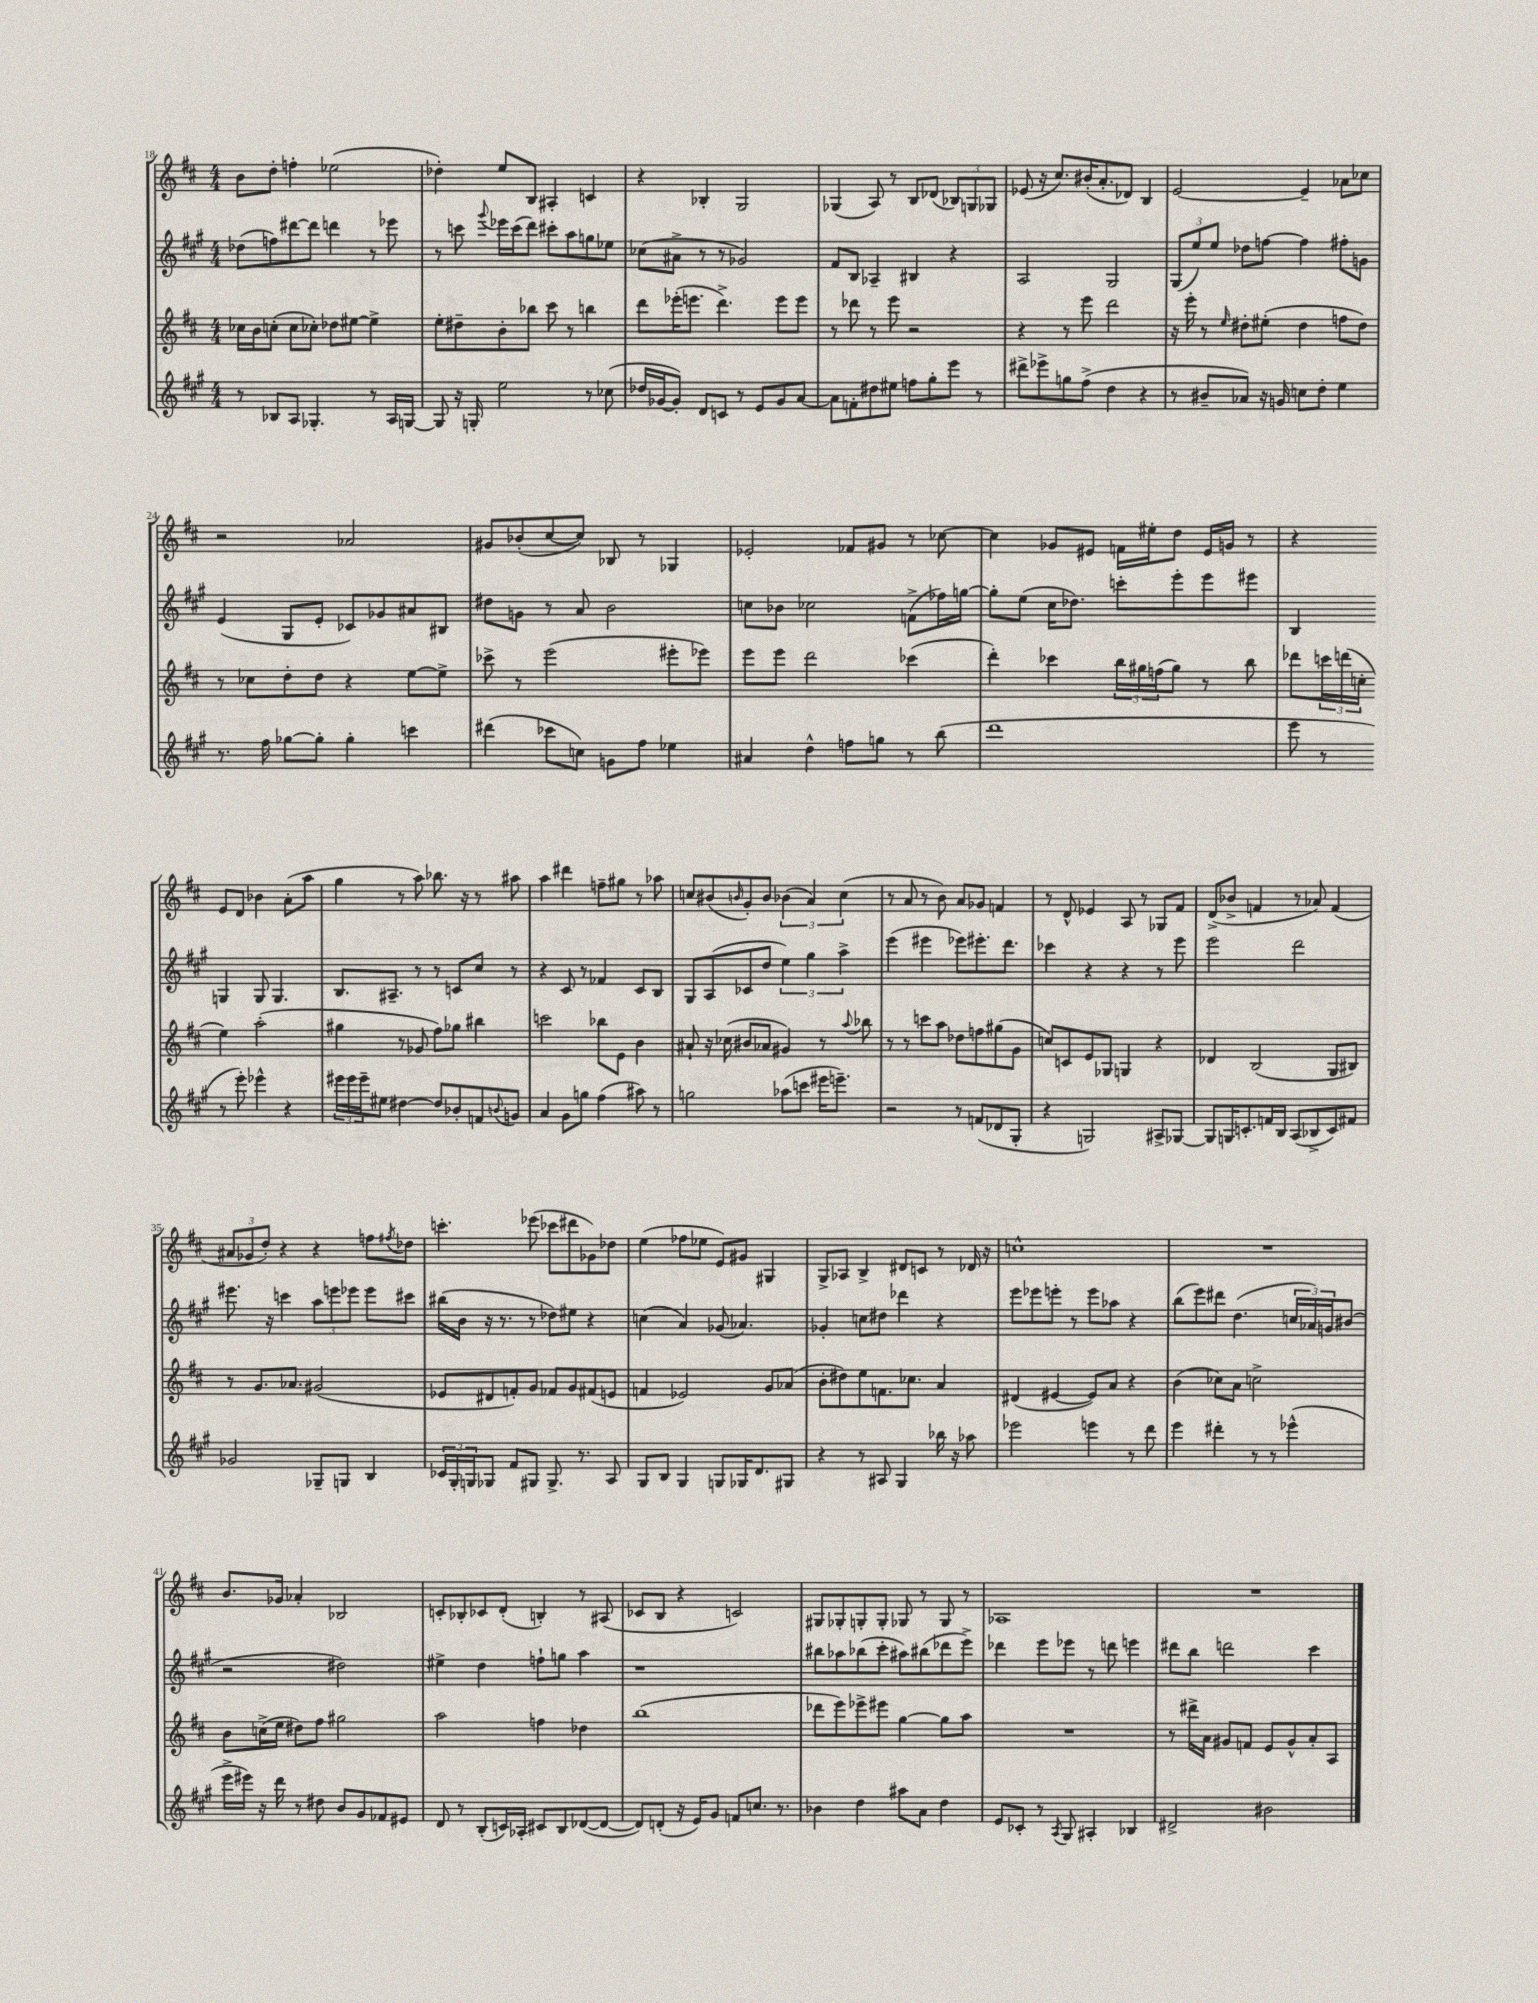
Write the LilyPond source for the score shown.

<<
\new StaffGroup <<
\new Staff = "s0" {
    \clef treble \key d \major \numericTimeSignature \time 4/4
    b'8 d''8-. f''4-. ees''2( |
    des''4-.) e''8 b8 ais4-. c'4 |
    r4 bes4-. g2 |
    ges4( a8) r8 b8 des'8( \tuplet 3/2 { bes8) g8 ges8 } |
    ees'8( r16 cis''8.) bis'16-.( a'8.-. des'8) b4 |
    e'2~ e'4-- aes'8 ces''8 |
    r2 aes'2 |
    gis'8 bes'8-.( cis''8~ cis''8) bes8 r8 ges4 |
    ees'2-. fes'8 gis'8 r8 ces''8~ |
    ces''4 ges'8 eis'8 f'16 eis''16-. d''8 eis'16 g'16 r8 |
    r4 e'8 d'8 bes'4 a'8-.( a''8 |
    g''4 r8 a''8) bes''8. r16 r8 ais''8 |
    a''4 dis'''4 f''8-- gis''8 r8 aes''8 |
    c''8 bis'8( \grace { b'16 } g'8-.) b'8 \tuplet 3/2 { bes'4( a'4) c''4( } |
    r8 a'8 r8 b'8) a'8 ges'8 f'4 |
    r8 d'8-^ ees'4 a8 r8 ges8 fis'8 |
    d'8->( bes'8-> f'4 r8 aes'8) f'4( |
    \tuplet 3/2 { ais'8 ges'8 d''8-.) } r4 r4 f''8 \acciaccatura { fis''8 } des''8 |
    c'''4.-. ees'''8( ces'''8 dis'''8 ges'8) des''8 |
    e''4( fes''8 ees''8 e'8) gis'8 gis4 |
    g8-> aes8 b4-> dis'8 c'8 r8 des'16 r16 |
    c''1-^ |
    R1 |
    b'8. ges'16 aes'4-. bes2 |
    c'8-. bes8-. ces'8 d'8-.( b4-.) r8 ais8( |
    ces'8 b8 r4 c'2) |
    gis8 ges8-. g8-. g8-. ges8 r8 ges8 r8 |
    aes1 |
    R1 \bar "|." |
}
\new Staff = "s1" {
    \clef treble \key a \major \numericTimeSignature \time 4/4
    des''8( f''8) dis'''8~ dis'''8 d'''4 r8 ees'''8 |
    r8 c'''8 \appoggiatura { gis'''8 } ees'''16 c'''16( d'''8) cis'''8-. a''8 g''8 ees''8 |
    ces''8( ais'8-> r8 r8 ges'2) |
    fis'8 b8 aes4-- bis4 r4 |
    a2 gis2 |
    \tuplet 3/2 { gis8( e''8) e''8 } des''8 f''8~ f''4 fis''8-. g'8 |
    e'4( gis8 e'8-. ces'8) ges'8 ais'8 bis8 |
    dis''8 g'8 r8 a'8 b'2 |
    c''8 bes'8 ces''2 f'8->( fes''16) g''16~ |
    g''8-. e''8( cis''16 des''8.) c'''8-. e'''8-. e'''8 eis'''8 |
    b4 g4 g8 g4. |
    b8. ais8.-- r8 r8 c'8 cis''8 r8 |
    r4 cis'8 r8 fes'4 cis'8 b8 |
    gis8 a8( ces'8 d''8 \tuplet 3/2 { e''4) gis''4 a''4-> } |
    e'''4( eis'''4 ees'''8) eis'''8.-. d'''8. |
    ces'''4 r4 r4 r8 e'''8 |
    e'''2 d'''2 |
    eis'''8. r16 c'''4 \tuplet 3/2 { a''8 e'''8 ees'''8 } ees'''8 cis'''8 |
    bis''16( b'16 r16 r8. r8 des''8) eis''8 r4 |
    c''4( a'4) ges'8( aes'4.) |
    ges'4-. c''8 dis''8 des'''4 r4 |
    e'''8 ees'''8 e'''8-. r8 e'''8 aes''8 r4 |
    b''8( e'''8) dis'''8 d''4.( \tuplet 3/2 { c''16 aes'16) g'16 } bis'8( |
    r2 dis''2) |
    eis''4-> d''4 f''8-! g''8 a''4 |
    r1 |
    bis''8 aes''8 bes''8( cis'''8-. ais''8) bis''8( des'''8 e'''8->) |
    des'''4 e'''8 ees'''8 r8 d'''8 e'''4 |
    dis'''8 b''8 d'''2 cis'''4 \bar "|." |
}
\new Staff = "s2" {
    \clef treble \key d \major \numericTimeSignature \time 4/4
    ces''16 b'16 c''8-.( c''8 ces''8-.) des''8 eis''8~ eis''4-> |
    e''8-. dis''8-- b'8-. bes''8 cis'''8 r8 b''4 |
    d'''8 ees'''16-.( e'''8. d'''4.->) e'''8 e'''8 |
    r8 des'''8 r8 e'''8 r2 |
    r4 r8 e'''8 d'''2 |
    r16 e'''16-. r8 \grace { e''16 } dis''8-. eis''8-.( dis''4 f''8 dis''8) |
    r8 ces''8 d''8-. d''8 r4 e''8~ e''8-> |
    ces'''8-> r8 e'''2( eis'''8-. ees'''8) |
    e'''8 e'''8 d'''2 ces'''4( |
    d'''4-.) ces'''4 \tuplet 3/2 { b''16 gis''16 f''16( } gis''8) r8 b''8 |
    des'''8 \tuplet 3/2 { c'''16 d'''16( c''16-. } e''4) a''2-.( |
    gis''4 r8 ges'8 fis''8) ges''8 bis''4 |
    c'''2 bes''8 e'8 b'4 |
    ais'8-! r16 ces''16( bis'8 aes'8 gis'4) r8 \appoggiatura { a''8 } bes''8 |
    r8 r8 c'''8 a''8 des''8 f''8 gis''8( g'8 |
    c''8) c'8 e'8 ges8 g4 r4 |
    des'4 b2( g8 bis8) |
    r8 g'8. aes'8. gis'2( |
    ees'8 dis'8 f'8-.) g'8 fes'8 g'8 fis'8( e'8 |
    f'4 ees'2) g'8 aes'8( |
    b'8-. dis''8) e''8 f'8. ces''8. a'4 |
    dis'4( eis'4~ eis'8) a'8 r4 |
    b'4( ces''8) a'8 c''2-> |
    b'8 c''16->( e''16 dis''8) fis''8 gis''2 |
    a''2 f''4 des''4 |
    b''1( |
    des'''8 e'''8) ees'''8-> eis'''8 g''4~ g''8 a''8 |
    R1 |
    r8 dis'''16-> a'16 gis'8 f'8 e'8 gis'8-^ a'8-. a8 \bar "|." |
}
\new Staff = "s3" {
    \clef treble \key a \major \numericTimeSignature \time 4/4
    r8 bes8 a8 ges4.-. r8 a16 g16~ |
    g8 r16 g16-. e''2 r8 ces''8( |
    des''16 ges'16~ ges'8-.) d'8 c'8 r8 e'8 ges'8 a'8~ |
    a'8 f'8-. dis''8 eis''8 f''8 gis''8-. e'''8 r8 |
    dis'''8-> ees'''8-> g''8 fis''8->( d''4 r4 |
    r8 bis'8-- aes'8) r16 g'16 c''8 d''8-. e''4 |
    r8. fis''16 ges''8~ ges''8-. ges''4-. c'''4 |
    dis'''4( ces'''8 c''8) g'8 fis''8 ees''4 |
    ais'4 d''4-^ f''8 g''8 r8 b''8( |
    d'''1 |
    e'''8 r8 r8 e'''8-.) ees'''4-^ r4 |
    \tuplet 3/2 { eis'''16 eis'''16 eis'''16-- } eis''8 dis''4~ dis''8 bes'8-. f'8 \appoggiatura { b'8 } g'8 |
    a'4 gis'8 g''8 fis''4( ais''8) r8 |
    g''2 aes''8( c'''8 eis'''16 e'''8.--) |
    r2 r8 f'8( des'8 gis8-. |
    r4 g2) ais8-> ges8~ |
    ges8 g16 c'8.-. f'16 b16 a8( bes8-> c'8) fis'8 |
    ges'2 ges8-- g8 b4 |
    \tuplet 3/2 { ces'16 gis16-. g16 } ges8 fis'8 gis8 gis8.-> r8. a8 |
    gis8 b8 gis4 g8 ges16 d'8. gis8 |
    r4 r8 ais8 gis4 bes''16 r16 aes''8 |
    ees'''2 e'''4 r8 d'''8 |
    e'''4 dis'''4-. r8 r8 ees'''4-^( |
    e'''16-> eis'''16) r16 d'''16 r8 dis''8 b'8 gis'8 fes'8 eis'8 |
    d'8 r8 b8-.( c'16) aes16-. cis'8 b8 des'8~( des'8~ |
    des'8) d'8-.( r16 e'16) gis'8 f'8 c''8. r8. |
    bes'4 d''4 ais''8 a'8 d''4 |
    e'8 ces'8-. r8 \acciaccatura { a8 } gis8 ais4-. bes4 |
    dis'2-> bis'2 \bar "|." |
}
>>
>>
\layout { \context { \Score currentBarNumber = #18 } }
